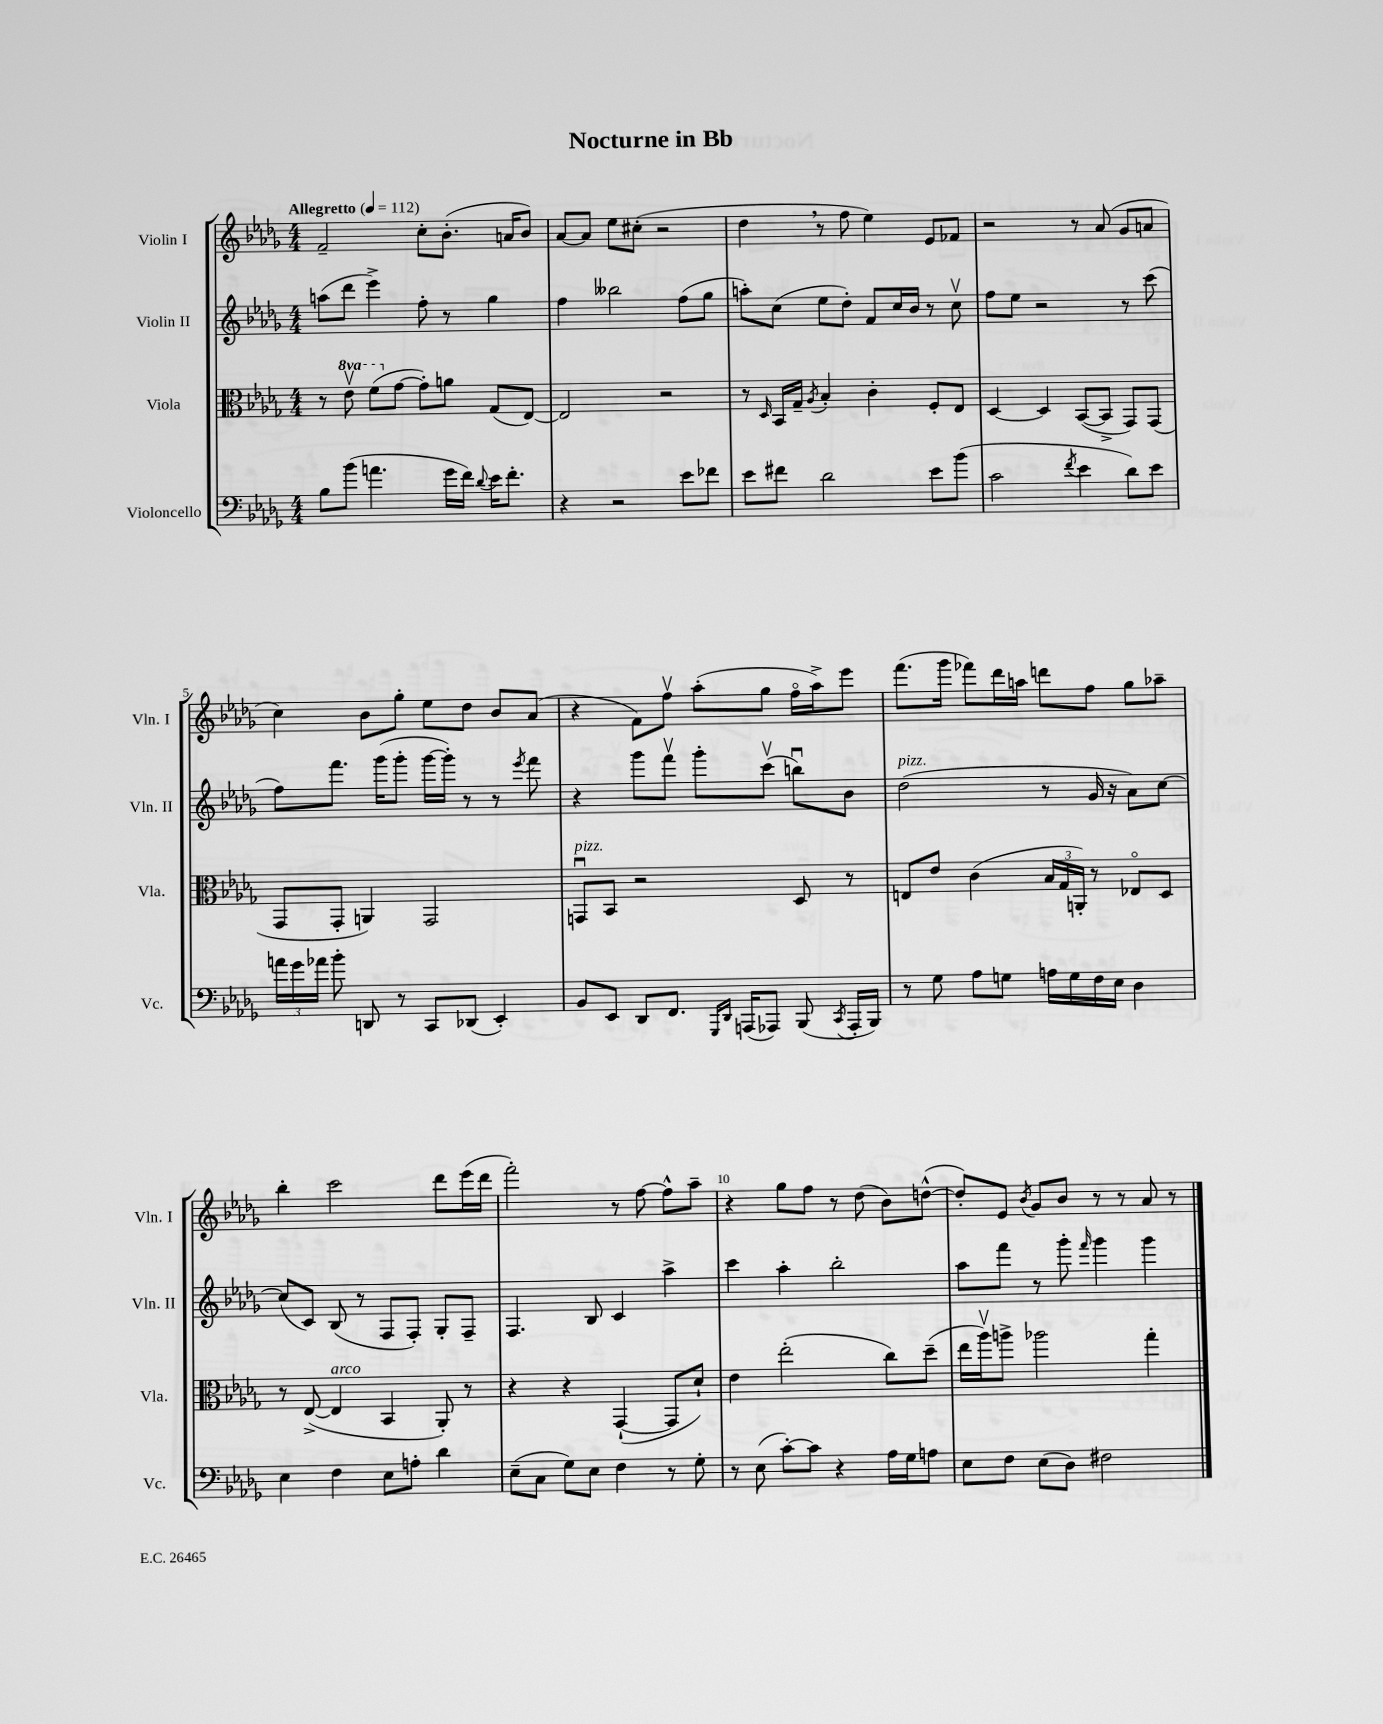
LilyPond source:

\header { title = "Nocturne in Bb" }
<<
\new StaffGroup <<
\new Staff = "s0" \with { instrumentName = "Violin I" shortInstrumentName = "Vln. I" } {
    \clef treble \key des \major \numericTimeSignature \time 4/4 \tempo "Allegretto" 4 = 112
    \autoBeamOff f'2-- c''8[-. bes'8.]-.( a'16[ bes'8]) |
    aes'8[~ aes'8] ees''8[ cis''8]-.( r2 |
    des''4 \breathe r8 f''8 ees''4) ees'8[ fes'8] |
    r2 r8 aes'8( ges'8[ a'8] |
    c''4) bes'8[ ges''8]-. ees''8[ des''8] bes'8[ aes'8]( |
    r4 f'8[) f''8]\upbow aes''8[-.( ges''8] f''16[\flageolet aes''16->) ees'''8] |
    f'''8.[( ges'''16] fes'''8[) des'''16 a''16] d'''8[ f''8] ges''8[ aes''8]-- |
    bes''4-. c'''2 des'''8[ ees'''16( des'''16] |
    f'''2-.) r8 f''8~ f''8[-^ aes''8]-- |
    r4 ges''8[ f''8] r8 des''8( bes'8[) d''8]~-^( |
    d''8[-.) ees'8] \acciaccatura { bes'8 } ges'8[ bes'8] r8 r8 aes'8 r8 \bar "|." |
}
\new Staff = "s1" \with { instrumentName = "Violin II" shortInstrumentName = "Vln. II" } {
    \clef treble \key des \major \numericTimeSignature \time 4/4
    \autoBeamOff a''8[( des'''8] ees'''4->) f''8-. r8 ges''4 |
    f''4 beses''2 f''8[( ges''8] |
    a''8[-.) c''8]( ees''8[ des''8]-.) f'8[ c''16 bes'16] r8 c''8\upbow |
    f''8[ ees''8] r2 r8 c'''8( |
    f''8[) f'''8.] ges'''16[( ges'''8]-. ges'''16[~ ges'''16]-.) r8 r8 \acciaccatura { ees'''8 } f'''8 |
    r4 ges'''8[ f'''8]\upbow ges'''8[-. c'''8]\upbow( b''8[\downbow) bes'8] |
    des''2^\markup { \italic "pizz." }( r8 ges'16 r16 aes'8[) c''8]~ |
    c''8[( c'8]) bes8( r8 f8[ f8]-.) ges8[-. f8]-- |
    f4. bes8 c'4 aes''4-> |
    c'''4 aes''4-. bes''2-. |
    aes''8[ f'''8] r8 ges'''8-. \grace { f'''16 } ges'''4 ges'''4 \bar "|." |
}
\new Staff = "s2" \with { instrumentName = "Viola" shortInstrumentName = "Vla." } {
    \clef alto \key des \major \numericTimeSignature \time 4/4 \set Staff.ottavationMarkups = #ottavation-simple-ordinals
    \autoBeamOff r8 \ottava #1 ees''8\upbow f''8[( \ottava #0 ges'8]~ ges'8[-.) a'8] ges8[( ees8]~) |
    ees2 r2 |
    r8 \grace { des16 } bes,16[ ges16]-- \acciaccatura { aes8 } bes4-. c'4-. f8[-. ees8] |
    des4~ des4 bes,8[~( bes,8]-> ges,8[) ges,8]( |
    ges,8[ ges,8]-. a,4) ges,2 |
    g,8[\downbow^\markup { \italic "pizz." } bes,8] r2 des8 r8 |
    e8[ ees'8] c'4( \tuplet 3/2 { bes16[ ges16 a,16]-.) } r8 ees8[\flageolet des8] |
    r8 ees8~->( ees4^\markup { \italic "arco" } bes,4 aes,8-.) r8 |
    r4 r4 ges,4~-!( ges,8[ des'8]-!) |
    ees'4 ees''2-.( c''8[) des''8]--( |
    ees''16[ aes''16\upbow) a''8]-> aes''2 ges''4-. \bar "|." |
}
\new Staff = "s3" \with { instrumentName = "Violoncello" shortInstrumentName = "Vc." } {
    \clef bass \key des \major \numericTimeSignature \time 4/4
    \autoBeamOff bes8[ bes'8]( a'4. ges'16[ f'16]) \appoggiatura { des'8 } ees'16[ f'8.]-. |
    r4 r2 ees'8[ fes'8] |
    ees'8[ fis'8] des'2 ees'8[ bes'8]( |
    c'2 \acciaccatura { f'8 } ees'4 des'8[) ees'8] |
    \tuplet 3/2 { a'16[ ges'16 aes'16] } bes'8-. d,8 r8 c,8[ des,8]( ees,4-.) |
    bes,8[ ees,8] des,8[ f,8.] \grace { ges,,16[ des,16] } a,,16[( aes,,8]) bes,,8( \acciaccatura { c,8 } aes,,16[-. bes,,16]) |
    r8 ges8 aes8[ g8] a16[ g16 f16 ees16] des4 |
    ees4 f4 ees8[ a8]-. des'4 |
    ees8[--( c8] ges8[) ees8] f4 r8 ges8-. |
    r8 ees8( c'8[~-.) c'8] r4 aes16[ ges16 a8] |
    ees8[ f8] ees8[( des8]) fis2 \bar "|." |
}
>>
>>
\layout { \context { \Score \override BarNumber.break-visibility = ##(#f #t #t) barNumberVisibility = #(every-nth-bar-number-visible 5) } }
